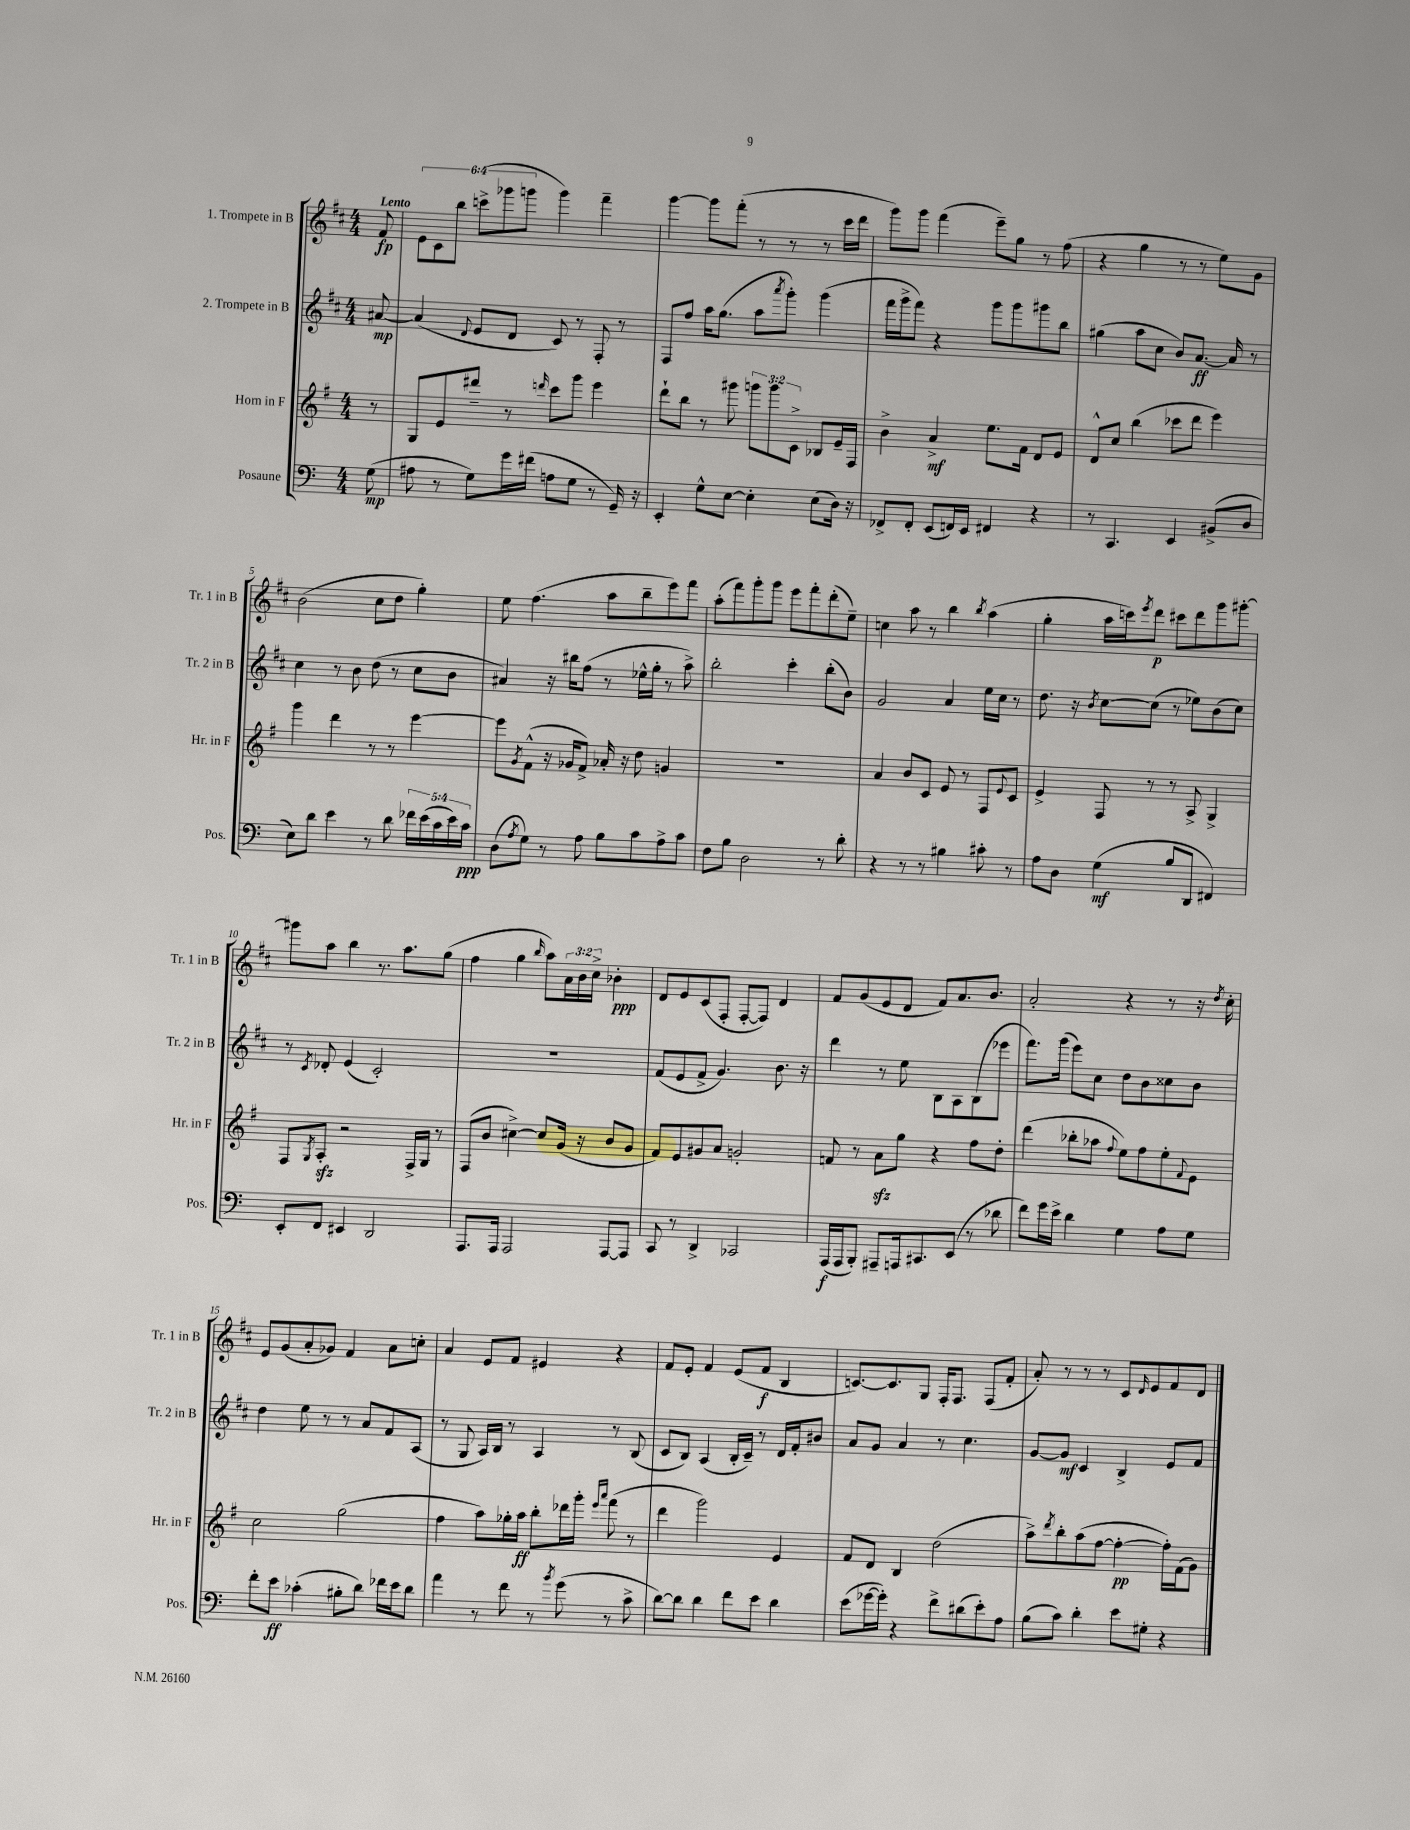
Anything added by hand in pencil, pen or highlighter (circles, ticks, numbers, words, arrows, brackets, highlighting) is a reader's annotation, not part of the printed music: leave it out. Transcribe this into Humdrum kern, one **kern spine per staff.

**kern	**kern	**kern	**kern
*staff4	*staff3	*staff2	*staff1
*clefF4	*clefG2	*clefG2	*clefG2
*k[]	*k[f#]	*k[f#c#]	*k[f#c#]
*M4/4	*M4/4	*M4/4	*M4/4
(8G	8r	[8a#	8f#
=	=	=	=
8A#	8G	(4a#]	12e
.	.	.	12c#
8r	8e	.	.
.	.	.	12bb
.	.	8qqd	.
8G)	8ddd#~	8e	(12ccc^
.	.	.	12ggg-
16g	8r	8d	.
.	.	.	12ggg
(16f#	.	.	.
.	16qqddd	.	.
8A	8ccc	8c#)	4ggg)
8G	8ggg	8r	.
8r	4eee	8F#'	4fff#~
16GG~)	.	8r	.
16r	.	.	.
=	=	=	=
4EE'	8ddd`	8F#	[4ggg
.	8bb	8ff#	.
8G^^	8r	16aa	8ggg]
.	.	(8.gg	.
[8E	8ggg#	.	(8fff#'
4E']	12ggg	8aa	8r
.	12ggg	.	.
.	.	8qaaa	.
.	.	8ggg')	8r
.	12c^	.	.
(8E	8B-	(4ggg	8r
16D)	16e~	.	16ccc#
16r	16F#	.	16ddd
=	=	=	=
8FF-^	4b^	16fff#	8ggg)
.	.	16ggg^	.
8FF-'	.	8fff#)	8ggg
(8EE	4a^	4r	(4fff#
16FF)	.	.	.
16EE	.	.	.
4FF#	8.ee	8ggg	8eee~)
.	.	8ggg	8gg
.	16f#	.	.
4r	8d	8ggg#	8r
.	8e	8bb	(8ff#
=	=	=	=
8r	8d^^	(4gg#	4r
4.CC	8cc	.	.
.	(4bb	8aa	4gg
.	.	8cc#	.
4EE	8ccc-	8b)	8r
.	8ddd	[8.a	8r
(8BB#^	4eee)	.	8ee)
.	.	16a]	.
8D	.	8r	8g
=	=	=	=
8E)	4ggg	4cc#	(2b
8d	.	.	.
4e	4ddd	8r	.
.	.	8b	.
8r	8r	(8dd	8cc#
8d	8r	8r	8dd
20f-	[4eee	8cc#	4gg')
(20e	.	.	.
20c	.	.	.
.	.	8b	.
20e)	.	.	.
20c	.	.	.
=	=	=	=
(8D	8eee]	4a#)	8ee
8qA	8qg	.	.
8G)	(8f#^^	.	(4.ff#
8r	16r	16r	.
.	16g-	16bb#	.
8A	8f#^)	(8ff#	.
8B	16a-'	8r	8aa
.	16r	.	.
8c	8dd	16ee-^^	8bb~
.	.	16gg'	.
8A^	4g	8r	8eee)
8c	.	8aa^)	8fff#
=	=	=	=
8F	1r	2bb'	(8aa'
8B	.	.	8fff#)
2D	.	.	8ggg'
.	.	.	8ggg
.	.	4ccc#'	8eee
.	.	.	8fff#'
8r	.	(8bb'	(8ddd'
8d'	.	8b)	8ee~)
=	=	=	=
4r	4a	2g	4cc
8r	8b	.	8aa
8r	8c	.	8r
4B#	8e	4a	4bb
.	8r	.	.
.	.	.	8qbb
8c#'	8F#	16ee	(4aa
.	.	16cc#	.
.	8qqe	.	.
8r	8c	8r	.
=	=	=	=
8A	4e^	8.dd	4gg'
8D	.	.	.
.	.	16r	.
.	.	8qb	.
(4G	8F#	[8cc#	16aa
.	.	.	16ccc)
.	.	.	8qeee
.	8r	(8cc#]	8ddd
8B	8r	8r	8ccc#
8DD	8A^	8ee-)	8ddd
4FF#)	4G^	(8b	8ggg
.	.	8cc#)	[8ggg#'
=	=	=	=
8EE'	8F#	8r	8ggg#]
.	8qG	8qc#	.
8FF	8A'	8d-'	8aa
4EE#	2r	(4e	4bb
2DD	.	2c#')	8.r
.	.	.	8.aa
.	16F#^	.	.
.	16G	.	.
.	8r	.	(8gg
=	=	=	=
8.AAA	(8F#	1r	4ff#
.	8b	.	.
16AAA	.	.	.
2AAA	[4cc#^)	.	4gg
.	.	.	16qqbb
.	8cc#]	.	8aa)
.	(16g	.	24a
.	.	.	24b
.	16r	.	.
.	.	.	24cc#^
[8AAA	8b	.	4b-'
8AAA]	8g	.	.
=	=	=	=
8CC	8f#)	(8f#	8d
8r	8e	8e	8e
4DD^	8g#	8f#^	(8c#
.	8a	4.g)	8F#'
2CC-	2g'	.	[8F#'
.	.	.	8F#])
.	.	8.b	4d
.	.	16r	.
=	=	=	=
(16AAA	8f	4ddd	8f#
16AAA	.	.	.
8BBB')	8r	.	(8g
8AAA#~	8a	8r	8e
16AAA	8gg	8ee	8d
8.CC#	.	.	.
.	4r	8B	8f#)
(8EE	.	8A	8.a
8r	8ff#	(8B	.
.	.	.	8.b
8d-	8dd'	8eee-	.
=	=	=	=
8f)	(4ddd	8.fff#)	2a'
16g	.	.	.
16e^	.	(16ggg	.
4d	8bb-'	8eee)	.
.	8aa-	8cc#	.
.	8qqff#	.	.
4G	8ee)	8dd	4r
.	8ff#	8b	.
8A	8ee'	8cc##	8r
.	8qqf#	.	.
8G	8e	8b	16r
.	.	.	8qdd
.	.	.	16cc#'
=	=	=	=
8f'	2cc	4dd	8e
8e	.	.	(8g
(4c-'	.	8ee	8a'
.	.	8r	8g-)
8B#'	(2gg	8r	4f#
8d)	.	8a	.
16f-	.	8f#	8a
16e	.	.	.
8d	.	(8A	8cc'
=	=	=	=
4a	4ff#	8r	4a
.	.	8G	.
8r	8aa)	16A)	8e
.	.	16B	.
8f	16gg-'	8r	8f#
.	16aa	.	.
8r	8bb'	4A	4e#
8qb	.	.	.
(8g	16ddd-	.	.
.	16ggg'	.	.
.	16qqeee	.	.
.	16qqaaa	.	.
8r	(8fff#	8r	4r
8c^	8r	(8B	.
=	=	=	=
[8d)	4ddd	8c#	8f#
8d]	.	8B)	8e'
4d	2ggg)	(4A	4f#
8f	.	16B'	(8e
.	.	16c#~)	.
8e	.	8r	8f#
4d	4e	16d	4B
.	.	16f#'	.
.	.	8b#	.
=	=	=	=
(8e	8f#	8a	[8.c)
[16g-	8d	8g	.
16g-'])	.	.	8.c]
4r	4B	4a	.
.	.	.	8G
8f^	(2dd	8r	16F#'
.	.	.	8.F#
(8d#	.	4.cc#	.
8e')	.	.	(8F#
8A	.	.	8f#'
=	=	=	=
(8B	8aa^)	[8g	8a')
.	8qddd	.	.
8c)	8bb'	8g]	8r
4d'	(8aa	4c#	8r
.	[8ff#	.	8r
8e	4ff#'_	4B^	8c#
.	.	.	16qqd
8G#'	.	.	8e
4r	16ff#'])	8e	8f#
.	(16f#	.	.
.	8g)	8f#	8d
==	==	==	==
*-	*-	*-	*-
